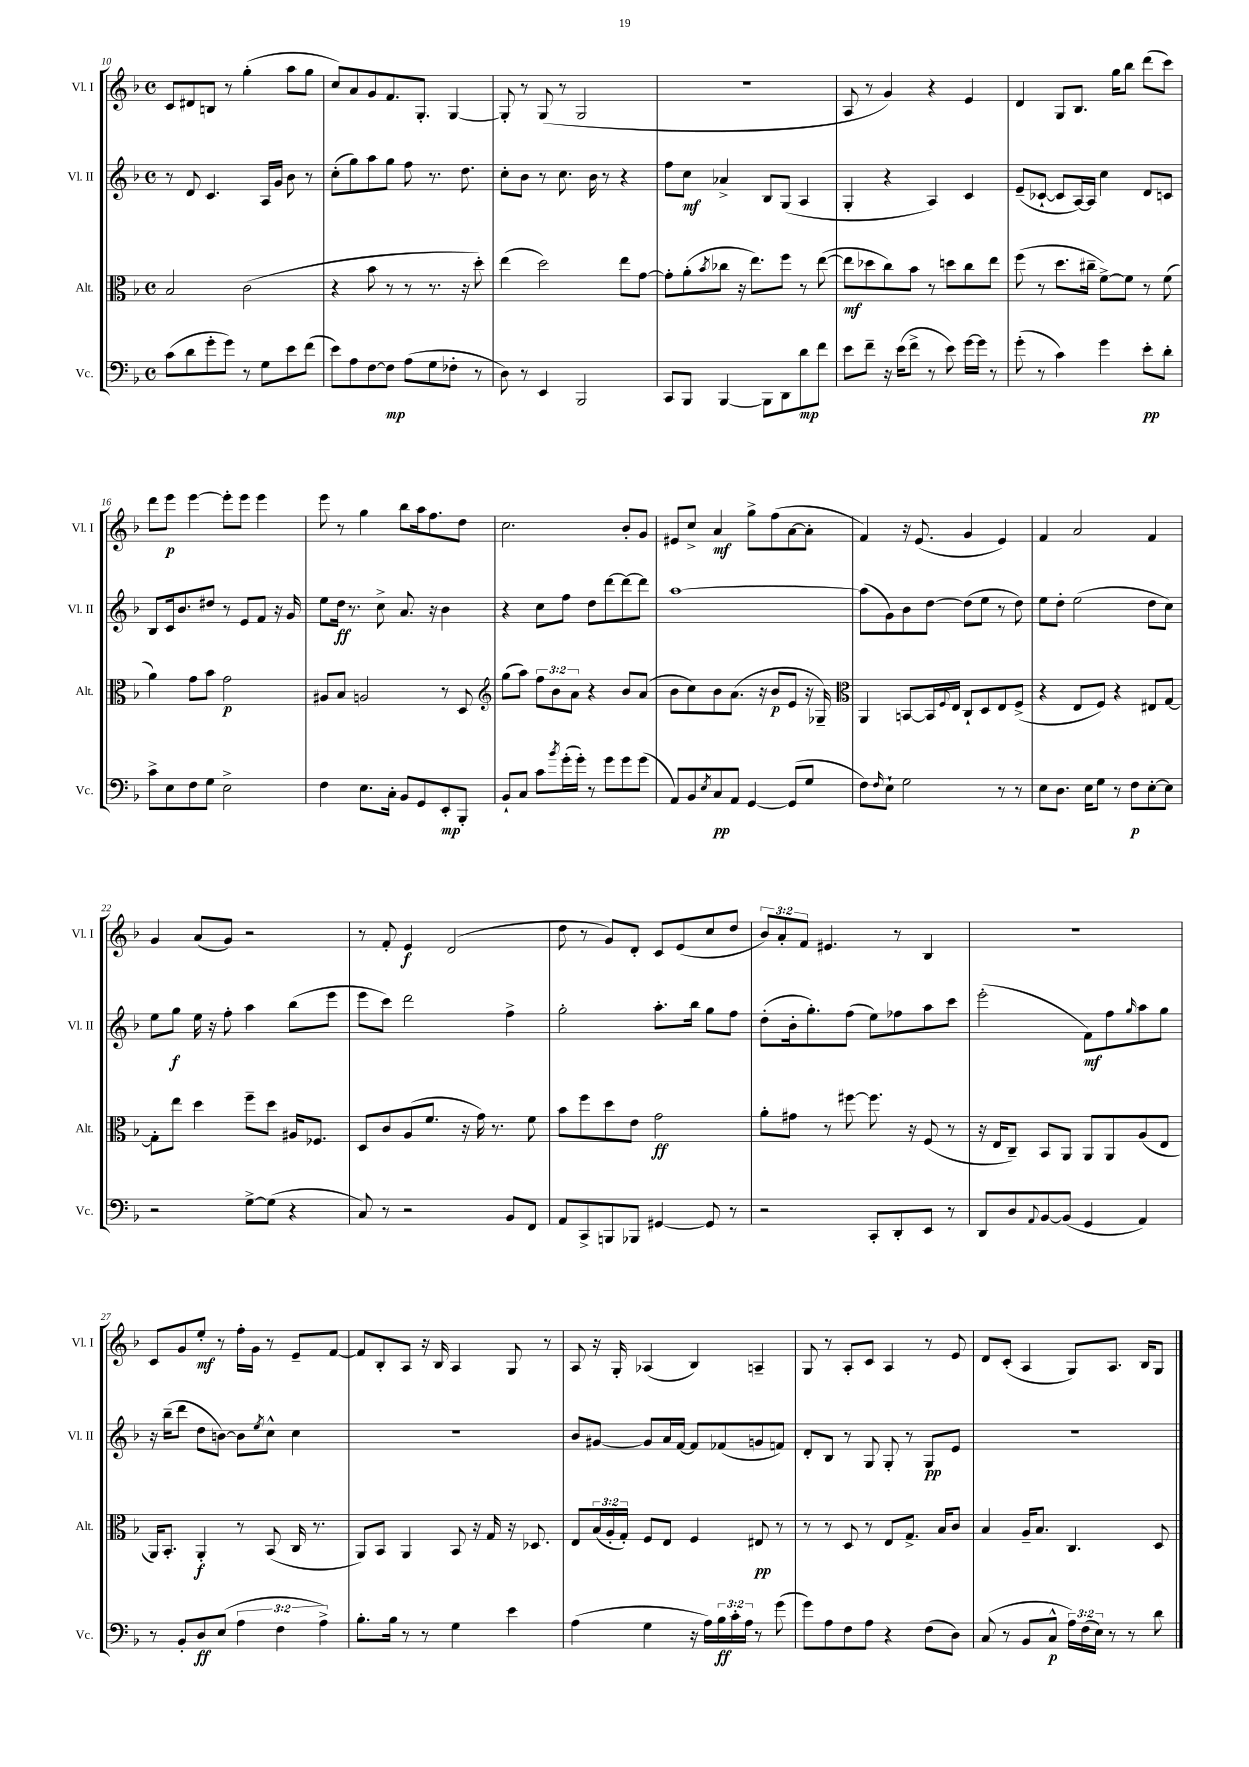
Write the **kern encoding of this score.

**kern	**dynam	**kern	**dynam	**kern	**dynam	**kern	**dynam
*part4	*part4	*part3	*part3	*part2	*part2	*part1	*part1
*staff4	*staff4	*staff3	*staff3	*staff2	*staff2	*staff1	*staff1
*I"Vc.	*	*I"Alt.	*	*I"Vl. II	*	*I"Vl. I	*
*I'Vc.	*	*I'Alt.	*	*I'Vl. II	*	*I'Vl. I	*
*clefF4	*	*clefC3	*	*clefG2	*	*clefG2	*
*k[b-]	*	*k[b-]	*	*k[b-]	*	*k[b-]	*
*M4/4	*	*M4/4	*	*M4/4	*	*M4/4	*
*met(c)	*	*met(c)	*	*met(c)	*	*met(c)	*
=10	=10	=10	=10	=10	=10	=10	=10
(8c\L	.	2B-/	.	8r	.	8c/L	.
8d\	.	.	.	8d/	.	8d#X/	.
8g'\	.	.	.	4.c/	.	8Bn/J	.
8g\J)	.	.	.	.	.	8r	.
8r	.	(2c\	.	.	.	(4gg'\	.
8G\L	.	.	.	16A/LL	.	.	.
.	.	.	.	16g/JJ	.	.	.
8e\	.	.	.	8b-\	.	8aa\L	.
(8f\J	.	.	.	8r	.	8gg\J	.
=11	=11	=11	=11	=11	=11	=11	=11
8e\L)	.	4r	.	(8cc'\L	.	8cc/L)	.
8A\	.	.	.	8gg\)	.	8a/	.
[8F\	.	8b-\	.	8aa\	.	8g/	.
8F\J]	mp	8r	.	8gg\J	.	8.f/	.
(8A\L	.	8r	.	8ff\	.	.	.
.	.	.	.	.	.	8.G'/J	.
8G\	.	8.r	.	8.r	.	.	.
8F-X'\J	.	.	.	.	.	[4G/	.
.	.	16r	.	8.dd\	.	.	.
8r	.	8dd'\)	.	.	.	.	.
=12	=12	=12	=12	=12	=12	=12	=12
8D\)	.	(4ee\	.	8cc'\L	.	8G'/]	.
8r	.	.	.	8b-\J	.	8r	.
4EE/	.	2dd\)	.	8r	.	(8G/	.
.	.	.	.	8.cc\	.	8r	.
2BBB-/	.	.	.	.	.	2G/	.
.	.	.	.	16b-\	.	.	.
.	.	.	.	8r	.	.	.
.	.	8ee\L	.	4r	.	.	.
.	.	[8g\J	.	.	.	.	.
=13	=13	=13	=13	=13	=13	=13	=13
8CC/L	.	8g'\L]	.	8ff\L	.	1r	.
8BBB-/J	.	(8a'\	.	8cc\J	mf	.	.
.	.	8qb-/	.	.	.	.	.
[4BBB-/	.	8cc-X\J	.	4a-X^/	.	.	.
.	.	16r	.	.	.	.	.
.	.	8.ee\L)	.	.	.	.	.
8BBB-\L]	.	.	.	8B-/L	.	.	.
8DD\	.	8ff\J	.	(8G/J	.	.	.
8d\	mp	8r	.	4A/	.	.	.
8f\J	.	([8ee\	.	.	.	.	.
=14	=14	=14	=14	=14	=14	=14	=14
8e\L	.	8ee\L]	mf	4G'/	.	8A/	.
8f~\J	.	8dd-X\	.	.	.	8r	.
16r	.	8cc\)	.	4r	.	4g/)	.
(16e\KL	.	.	.	.	.	.	.
8f^\J	.	8b-\J	.	.	.	.	.
8r	.	8r	.	4A/)	.	4r	.
8e\)	.	8ddn\L	.	.	.	.	.
[16g\LL	.	8cc\	.	4c/	.	4e/	.
16g\JJ]	.	.	.	.	.	.	.
8r	.	8ee\J	.	.	.	.	.
=15	=15	=15	=15	=15	=15	=15	=15
(8g'\	.	(8ff\	.	(8e~/L	.	4d/	.
8r	.	8r	.	[8c-X`/J	.	.	.
4c\)	.	8.dd\L	.	8c-/L]	.	8G/L	.
.	.	.	.	[16A/L)	.	8.B-/J	.
.	.	16cc#X~\Jk	.	16A/JJ]	.	.	.
4g\	.	[8f^\L)	.	4cc\	.	.	.
.	.	.	.	.	.	16gg\KL	.
.	.	8f\J]	.	.	.	8bb-\J	.
8e'\L	pp	8r	.	8d/L	.	(8ddd\L	.
8d'\J	.	(8f\	.	8cn/J	.	8ccc\J)	.
!!LO:LB:g=z
=16	=16	=16	=16	=16	=16	=16	=16
8c^\L	.	4a\)	.	8B-/L	.	8ddd\L	.
8E\	.	.	.	16c/k	.	8eee\J	p
.	.	.	.	8.b-/	.	.	.
8F\	.	8g\L	.	.	.	[4eee\	.
8G\J	.	8b-\J	.	8dd#X/J	.	.	.
2E^\	.	2g\	p	8r	.	8eee'\L]	.
.	.	.	.	8e/L	.	8eee\J	.
.	.	.	.	8f/J	.	4eee\	.
.	.	.	.	16r	.	.	.
.	.	.	.	16g/	.	.	.
=17	=17	=17	=17	=17	=17	=17	=17
4F\	.	8A#X/L	.	8ee\L	.	8eee\	.
.	.	8B-/J	.	16dd\Jk	ff	8r	.
.	.	.	.	8.r	.	.	.
8.E\L	.	2An/	.	.	.	4gg\	.
.	.	.	.	8cc^\	.	.	.
16C'\Jk	.	.	.	.	.	.	.
8BB-/L	.	.	.	8.a/	.	8bb-\L	.
8GG/	.	.	.	.	.	16aa\k	.
.	.	.	.	16r	.	8.ff\	.
8EE'/	mp	8r	.	4b-\	.	.	.
8BBB-'/J	.	8D/	.	.	.	8dd\J	.
=18	=18	=18	=18	=18	=18	=18	=18
*	*	*clefG2	*	*	*	*	*
8BB-`/L	.	(8gg\L	.	4r	.	2.cc\	.
8C/J	.	8aa\J)	.	.	.	.	.
8c\L	.	12ff\L	.	8cc\L	.	.	.
.	.	12b-\	.	.	.	.	.
8qb-/	.	.	.	.	.	.	.
(16g'\L	.	.	.	8ff\J	.	.	.
.	.	12a\J	.	.	.	.	.
16g'\JJ)	.	.	.	.	.	.	.
8r	.	4r	.	8dd\L	.	.	.
8g\L	.	.	.	[8ddd\	.	.	.
8g\	.	8b-/L	.	8ddd\_	.	8b-'/L	.
(8g\J	.	(8a/J	.	8ddd\J]	.	8g/J	.
=19	=19	=19	=19	=19	=19	=19	=19
8AA/L)	.	8b-\L	.	[1aa	.	8e#X/L	.
8BB-/	.	8cc\)	.	.	.	8cc^/J	.
8qE/	.	.	.	.	.	.	.
8C/	pp	8b-\	.	.	.	4a/	mf
8AA/J	.	(8.a\J	.	.	.	.	.
[4GG/	.	.	.	.	.	8gg^\L	.
.	.	16r	.	.	.	.	.
.	.	8b-/L	p	.	.	(8ff\	.
(8GG/L]	.	8e/J	.	.	.	[8a\	.
8G/J	.	16r	.	.	.	8a'\J]	.
.	.	16G-X~/)	.	.	.	.	.
=20	=20	=20	=20	=20	=20	=20	=20
*	*	*clefC3	*	*	*	*	*
8F\L)	.	4AA/	.	(8aa\L]	.	4f/)	.
16qqF/	.	.	.	.	.	.	.
8E`\J	.	.	.	8g\)	.	.	.
2G\	.	[8BBn/L	.	8b-\	.	16r	.
.	.	.	.	.	.	(8.e/	.
.	.	16BB/L]	.	[8dd\J	.	.	.
.	.	8qqF/	.	.	.	.	.
.	.	16E/JJ	.	.	.	.	.
.	.	8C`/L	.	(8dd\L]	.	4g/	.
.	.	8D/	.	8ee\J	.	.	.
8r	.	8E/	.	8r	.	4e/)	.
8r	.	(8F^/J	.	8dd\)	.	.	.
=21	=21	=21	=21	=21	=21	=21	=21
8E\L	.	4r	.	8ee\L	.	4f/	.
8.D\J	.	.	.	8dd'\J	.	.	.
.	.	8E/L	.	(2ee\	.	2a/	.
16E\KL	.	.	.	.	.	.	.
8G\J	.	8F/J)	.	.	.	.	.
8r	.	4r	.	.	.	.	.
8F\L	p	.	.	.	.	.	.
[8E'\	.	8E#X/L	.	8dd\L	.	4f/	.
8E\J]	.	[8G/J	.	8cc\J)	.	.	.
!!LO:LB:g=z
=22	=22	=22	=22	=22	=22	=22	=22
2r	.	8G'\L]	.	8ee\L	.	4g/	.
.	.	8ee\J	.	8gg\J	f	.	.
.	.	4dd\	.	16ee\	.	(8a/L	.
.	.	.	.	16r	.	.	.
.	.	.	.	8ff'\	.	8g/J)	.
[8G^\L	.	8ff~\L	.	4aa\	.	2r	.
(8G\J]	.	8dd\J	.	.	.	.	.
4r	.	16A#X/KL	.	(8bb-\L	.	.	.
.	.	8.F-X/J	.	.	.	.	.
.	.	.	.	8eee\J	.	.	.
=23	=23	=23	=23	=23	=23	=23	=23
8C/)	.	8D/L	.	8eee\L	.	8r	.
8r	.	8c/	.	8ccc\J)	.	8f'/	.
2r	.	(8A/	.	2ddd\	.	4e/	f
.	.	8.f/J	.	.	.	.	.
.	.	.	.	.	.	(2d/	.
.	.	16r	.	.	.	.	.
.	.	16g\)	.	.	.	.	.
.	.	8.r	.	.	.	.	.
8BB-/L	.	.	.	4ff^\	.	.	.
8FF/J	.	8f\	.	.	.	.	.
=24	=24	=24	=24	=24	=24	=24	=24
8AA/L	.	8b-\L	.	2gg'\	.	8dd\	.
8CC^/	.	8ff\	.	.	.	8r	.
8BBBn/	.	8dd\	.	.	.	8g/L)	.
8BBB-X/J	.	8e\J	.	.	.	8d'/J	.
[4GG#X/	.	2g\	ff	8.aa'\L	.	8c/L	.
.	.	.	.	.	.	(8e/	.
.	.	.	.	16bb-\Jk	.	.	.
8GG#/]	.	.	.	8gg\L	.	8cc/	.
8r	.	.	.	8ff\J	.	8dd/J	.
=25	=25	=25	=25	=25	=25	=25	=25
2r	.	8a'\L	.	(8dd'\L	.	12b-/L)	.
.	.	.	.	.	.	12a'/	.
.	.	8g#X\J	.	16b-'\k	.	.	.
.	.	.	.	.	.	12f/J	.
.	.	.	.	8.gg'\)	.	.	.
.	.	8r	.	.	.	4.e#X/	.
.	.	[8ff#X\	.	(8ff\J	.	.	.
8CC'/L	.	8.ff#\]	.	8ee\L)	.	.	.
8DD'/	.	.	.	8ff-X\	.	8r	.
.	.	16r	.	.	.	.	.
8EE/J	.	(8F/	.	8aa\	.	4B-/	.
8r	.	8r	.	8ccc\J	.	.	.
=26	=26	=26	=26	=26	=26	=26	=26
8DD/L	.	16r	.	(2eee'\	.	1r	.
.	.	16E/KL	.	.	.	.	.
8D/	.	8C~/J)	.	.	.	.	.
8qqAA/	.	.	.	.	.	.	.
[8BB-/	.	8BB-/L	.	.	.	.	.
(8BB-/J]	.	8AA/J	.	.	.	.	.
4GG/	.	8AA/L	.	8f\L)	mf	.	.
.	.	8AA/	.	8ff\	.	.	.
.	.	.	.	16qqgg/	.	.	.
4AA/)	.	(8A/	.	8aa\	.	.	.
.	.	8E/J	.	8gg\J	.	.	.
!!LO:LB:g=z
=27	=27	=27	=27	=27	=27	=27	=27
8r	.	16AA/KL)	.	16r	.	8c/L	.
.	.	8.BB-'/J	.	(16bb-~\KL	.	.	.
8BB-'/L	.	.	.	8ddd\J	.	8g/	.
8D/	ff	4AA'/	f	8dd\L	.	8ee'/J	mf
(8E/J	.	.	.	[8bn\J)	.	8r	.
6A\	.	8r	.	8b\L]	.	16ff'\LL	.
.	.	.	.	.	.	16g\JJ	.
.	.	.	.	8qee/	.	.	.
.	.	(8BB-/	.	8cc^^\J	.	8r	.
6F\	.	.	.	.	.	.	.
.	.	16C/	.	4cc\	.	8e~/L	.
.	.	8.r	.	.	.	.	.
6A^\)	.	.	.	.	.	.	.
.	.	.	.	.	.	[8f/J	.
=28	=28	=28	=28	=28	=28	=28	=28
8.B-'\L	.	8AA/L)	.	1r	.	8f/L]	.
.	.	8BB-/J	.	.	.	8B-'/	.
16B-\Jk	.	.	.	.	.	.	.
8r	.	4AA/	.	.	.	8A/J	.
8r	.	.	.	.	.	16r	.
.	.	.	.	.	.	16B-/	.
4G\	.	8BB-/	.	.	.	4A/	.
.	.	16r	.	.	.	.	.
.	.	16G/	.	.	.	.	.
4e\	.	16r	.	.	.	8G/	.
.	.	8.D-X/	.	.	.	.	.
.	.	.	.	.	.	8r	.
=29	=29	=29	=29	=29	=29	=29	=29
(4A\	.	8E/L	.	8b-/L	.	8A/	.
.	.	(24B-/L	.	[8g#X/J	.	16r	.
.	.	24A'/	.	.	.	.	.
.	.	.	.	.	.	16G'/	.
.	.	24G'/JJ)	.	.	.	.	.
4G\	.	8F/L	.	8g#/L]	.	(4A-X/	.
.	.	8E/J	.	16a/L	.	.	.
.	.	.	.	[16f/JJ	.	.	.
16r	.	4F/	.	8f/L]	.	4B-/)	.
16A\LL)	.	.	.	.	.	.	.
24B-\	ff	.	.	(8f-X/	.	.	.
24c'\	.	.	.	.	.	.	.
24A\JJ	.	.	.	.	.	.	.
8r	.	8E#X/	pp	8gn/	.	4An~/	.
(8g\	.	8r	.	8fn/J)	.	.	.
=30	=30	=30	=30	=30	=30	=30	=30
8g\L)	.	8r	.	8d'/L	.	8G/	.
8A\	.	8r	.	8B-/J	.	8r	.
8F\	.	8D/	.	8r	.	8A'/L	.
8A\J	.	8r	.	8G/	.	8c/J	.
4r	.	8E/L	.	8G'/	.	4A/	.
.	.	8.G^/J	.	8r	.	.	.
(8F\L	.	.	.	8G/L	pp	8r	.
.	.	16B-/KL	.	.	.	.	.
8D\J)	.	8c/J	.	8e/J	.	8e/	.
=31	=31	=31	=31	=31	=31	=31	=31
(8C/	.	4B-/	.	1r	.	8d/L	.
8r	.	.	.	.	.	(8c'/J	.
8BB-/L	.	16A~/KL	.	.	.	4A/	.
.	.	8.B-/J	.	.	.	.	.
8C^^/J	p	.	.	.	.	.	.
24A\LL)	.	4.C/	.	.	.	8G/L)	.
(24F\	.	.	.	.	.	.	.
24E\JJ)	.	.	.	.	.	.	.
8r	.	.	.	.	.	8.A/J	.
8r	.	.	.	.	.	.	.
.	.	.	.	.	.	16B-/KL	.
8d\	.	8D/	.	.	.	8G/J	.
==	==	==	==	==	==	==	==
*-	*-	*-	*-	*-	*-	*-	*-
